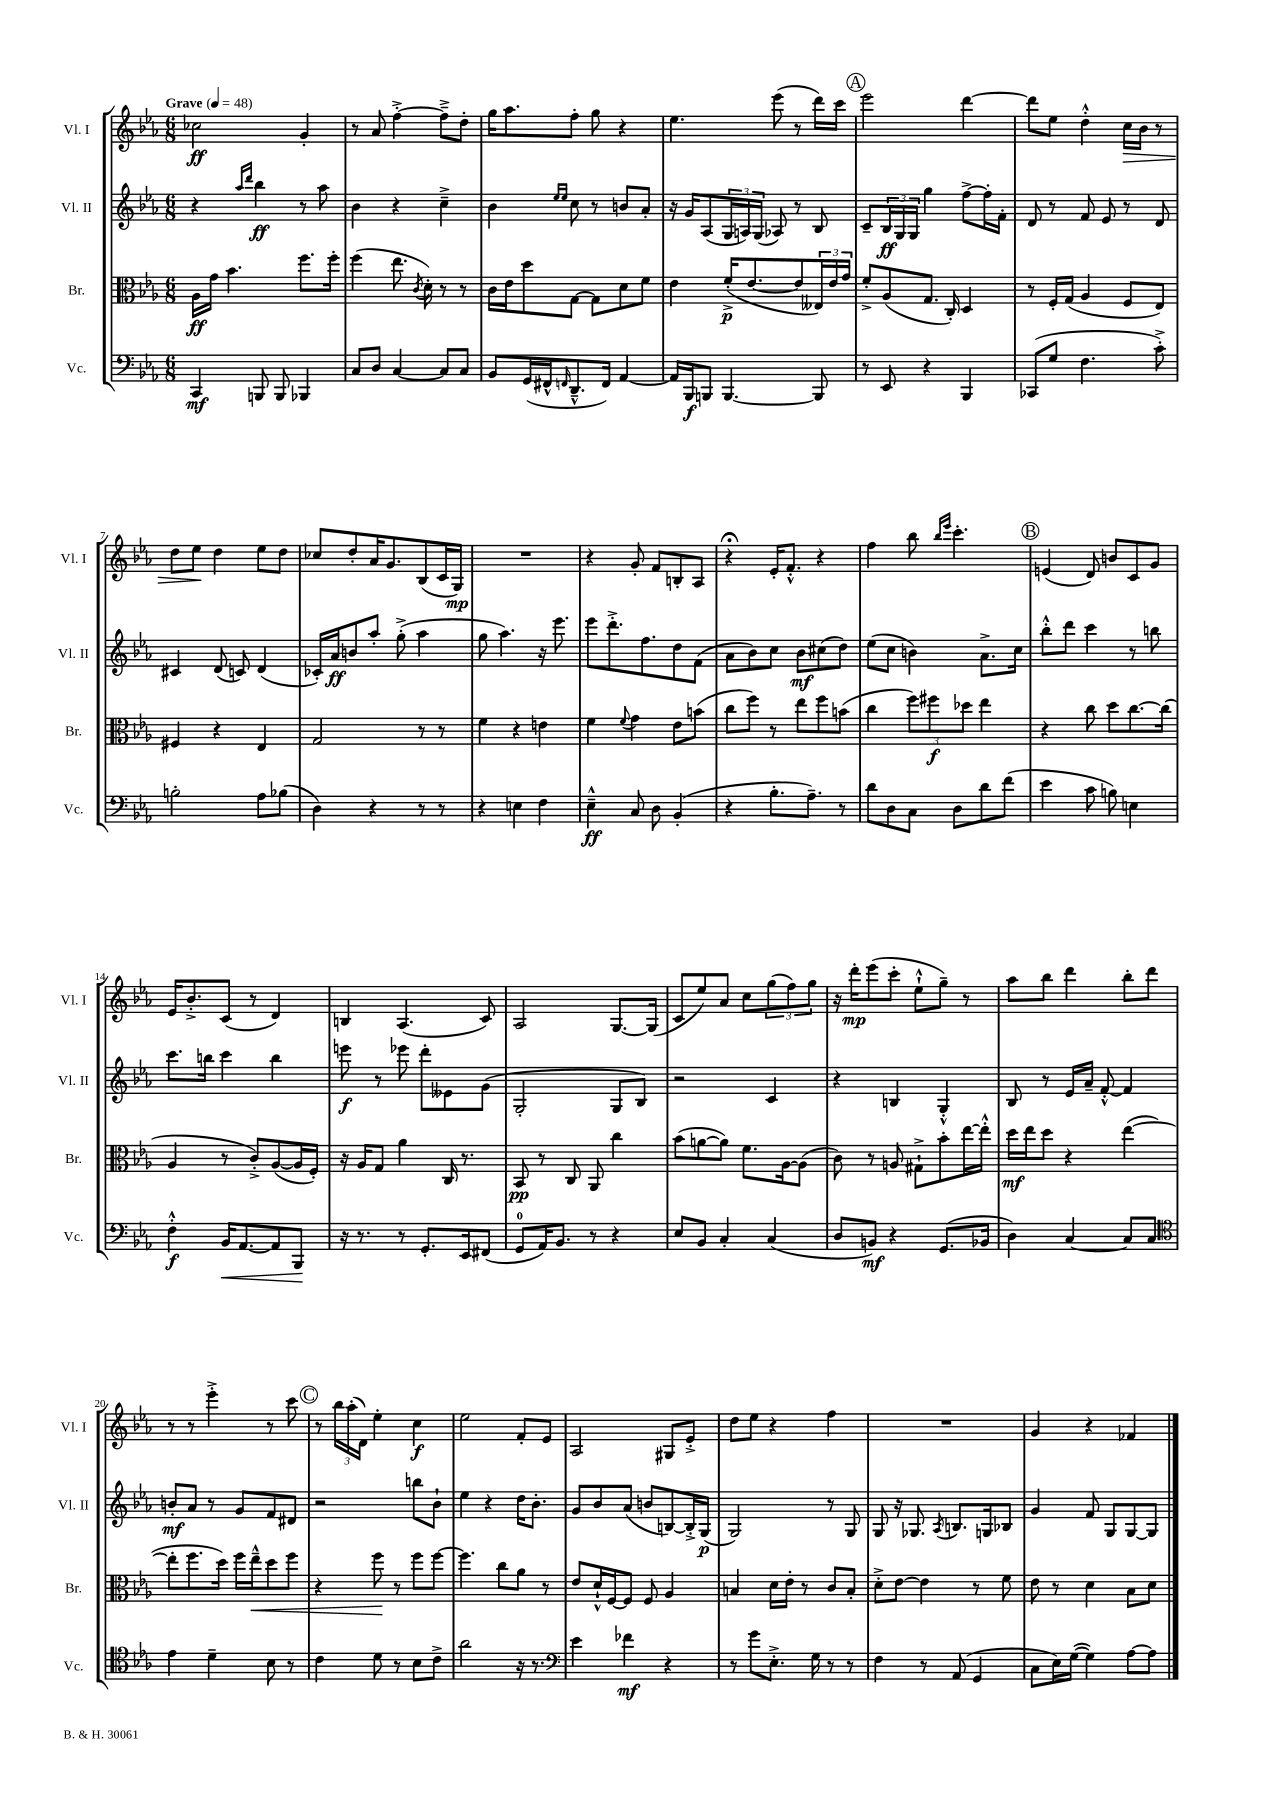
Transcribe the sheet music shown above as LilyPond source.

<<
\new StaffGroup <<
\new Staff = "s0" \with { instrumentName = "Vl. I" shortInstrumentName = "Vl. I" } {
    \clef treble \key ees \major \numericTimeSignature \time 6/8 \tempo "Grave" 4 = 48
    ces''2\ff g'4-. |
    r8 aes'8 f''4~-.-> f''8---> d''8-. |
    g''16 aes''8. f''8-. g''8 r4 |
    ees''4. ees'''8( r8 d'''16) c'''16 |
    \mark \markup { \circle "A" } ees'''2 d'''4~ |
    d'''8 ees''8 d''4-.-^ c''16\> bes'16 r8 |
    d''8 ees''8\! d''4 ees''8 d''8 |
    ces''8 d''8-. aes'16 g'8. bes8( c'16 g16\mp) |
    R2. |
    r4 g'8-. f'8 b8-. aes8 |
    r4\fermata ees'16-. f'8.-.-^ r4 |
    f''4 bes''8 \grace { bes''16 ees'''16 } c'''4.-. |
    \mark \markup { \circle "B" } e'4( d'8) b'8 c'8 g'8 |
    ees'16 bes'8.-.-> c'8( r8 d'4) |
    b4 aes4.( c'8) |
    aes2 g8.~ g16( |
    c'8 ees''8) aes'8 c''8 \tuplet 3/2 { g''8( f''8) g''8 } |
    r16 d'''16-.\mp ees'''8( c'''8-. ees''8-!-^ g''8--) r8 |
    aes''8 bes''8 d'''4 bes''8-. d'''8 |
    r8 r8 ees'''4-.-> r8 c'''8 |
    \mark \markup { \circle "C" } r8 \tuplet 3/2 { bes''16 aes''16-.( d'16) } ees''4-. c''4\f |
    ees''2 f'8-. ees'8 |
    aes2 gis8 ees'8-.-> |
    d''8 ees''8 r4 f''4 |
    R2. |
    g'4 r4 fes'4 \bar "|." |
}
\new Staff = "s1" \with { instrumentName = "Vl. II" shortInstrumentName = "Vl. II" } {
    \clef treble \key ees \major \numericTimeSignature \time 6/8
    r4 \grace { aes''16 d'''16 } bes''4\ff r8 aes''8 |
    bes'4 r4 c''4---> |
    bes'4 \grace { ees''16 ees''16 } c''8 r8 b'8 aes'8-. |
    r16 g'16 aes8( \tuplet 3/2 { g16 a16) g16( } aes8) r8 bes8 |
    \mark \markup { \circle "A" } c'8-- \tuplet 3/2 { bes16\ff g16 g16 } g''4 f''8~-> f''16-. f'16-. |
    d'8 r8 f'8 ees'8 r8 d'8 |
    cis'4 d'8( c'8) d'4( |
    ces'16-.) aes'16\ff b'8 aes''8-. g''8-.->( aes''4 |
    g''8 aes''4.) r16 ees'''8. |
    ees'''8 d'''8.-.-> f''8. d''8 f'8( |
    aes'8 bes'8) c''8 bes'8\mf cis''8( d''8) |
    ees''8( c''8 b'4) aes'8.-> c''16 |
    \mark \markup { \circle "B" } bes''8-.-^ d'''8 c'''4 r8 b''8 |
    c'''8. b''16 c'''4 b''4 |
    e'''8\f r8 ees'''8 d'''8-. eeses'8 g'8( |
    g2-. g8 bes8) |
    r2 c'4 |
    r4 b4 g4-.-^ |
    bes8 r8 ees'16 aes'16-- f'8~-.-^ f'4 |
    b'8-.\mf aes'8 r8 g'8 f'8 dis'8 |
    \mark \markup { \circle "C" } r2 b''8 bes'8-! |
    ees''4 r4 d''16 bes'8.-. |
    g'8 bes'8 aes'8( b'8 b8~) b16-.-> g16\p( |
    g2) r8 g8 |
    g8 r16 ges8. \acciaccatura { aes8 } b8. g16 bes8 |
    g'4 f'8 g8 g8~ g8 \bar "|." |
}
\new Staff = "s2" \with { instrumentName = "Br." shortInstrumentName = "Br." } {
    \clef alto \key ees \major \numericTimeSignature \time 6/8
    aes16\ff g'16 bes'4. f''8. f''16-. |
    f''4( ees''8. \acciaccatura { c'8 } d'16-.) r8 r8 |
    c'16 ees'16 d''8 g8~ g8 d'8 f'8 |
    ees'4 f'16-.->\p( ees'8.~ ees'8 \tuplet 3/2 { eeses16) ees'16 g'16 } |
    \mark \markup { \circle "A" } f'8-.-> aes8( g8. c16-.) d4 |
    r8 f16-. g16( aes4 f8 ees8) |
    fis4 r4 ees4 |
    g2 r8 r8 |
    f'4 r4 e'4 |
    f'4 \appoggiatura { f'8 } g'4 ees'8 b'8( |
    c''8 f''8) r8 ees''8 f''8 b'8( |
    c''4 \tuplet 3/2 { f''8) fis''8\f des''8 } ees''4 |
    \mark \markup { \circle "B" } r4 c''8 d''8 c''8.~ c''16( |
    aes4 r8 c'8-.->) aes8~( aes16 f16-.) |
    r16 aes16 g8 aes'4 c16 r8. |
    bes,8\pp r8 c8 aes,8 c''4 |
    bes'8( a'8~ a'8) f'8. aes16~ aes8( |
    c'8) r8 a8 gis8-!-> bes'8-. ees''16~ ees''16-.-^ |
    d''16\mf ees''16 d''8 r4 ees''4~( |
    ees''8-. f''8. d''16) f''16 ees''16---^\< d''8 f''8 |
    \mark \markup { \circle "C" } r4 f''8\! r8 f''8 f''8~ |
    f''4. c''8 aes'8 r8 |
    ees'8 d'16-!-^ f16~ f8 f8 aes4 |
    b4 d'16 ees'16-. r8 c'8 b8-. |
    d'8-.-> ees'8~ ees'4 r8 f'8 |
    ees'8 r8 d'4 bes8 d'8 \bar "|." |
}
\new Staff = "s3" \with { instrumentName = "Vc." shortInstrumentName = "Vc." } {
    \clef bass \key ees \major \numericTimeSignature \time 6/8
    c,4\mf b,,8 b,,8 bes,,4 |
    c8 d8 c4~ c8 c8 |
    bes,8 g,16( fis,16-^ \grace { f,16 } d,8.---^ f,16) aes,4~ |
    aes,16 bes,,16\f b,,8 b,,4.~ b,,8 |
    \mark \markup { \circle "A" } r8 ees,8 r4 bes,,4 |
    ces,8( g8 f4. c'8-.->) |
    b2-. aes8 bes8( |
    d4) r4 r8 r8 |
    r4 e4 f4 |
    ees4---^\ff c8 d8 bes,4-.( |
    r4 bes8.-. aes8.--) r8 |
    d'8 d8 c8 d8 d'8 f'8( |
    \mark \markup { \circle "B" } ees'4 c'8 b8) e4 |
    f4-.-^\f bes,16\< aes,8.~ aes,8 bes,,8\! |
    r16 r8. r8 g,8.-. ees,16 fis,8( |
    g,8-0 aes,16) bes,8. r8 r4 |
    ees8 bes,8 c4-. c4( |
    d8 b,8\mf) r4 g,8.( bes,16 |
    d4) c4~ c8 c8 |
    \clef tenor ees'4 d'4-- bes8 r8 |
    \mark \markup { \circle "C" } c'4 d'8 r8 bes8 c'8-> |
    aes'2 r16 r8. |
    \clef bass ees'4 fes'4\mf r4 |
    r8 g'8 ees8.-.-> g16 r8 r8 |
    f4 r8 aes,8( g,4 |
    c8 ees16) g16~( g4) aes8~ aes8 \bar "|." |
}
>>
>>
